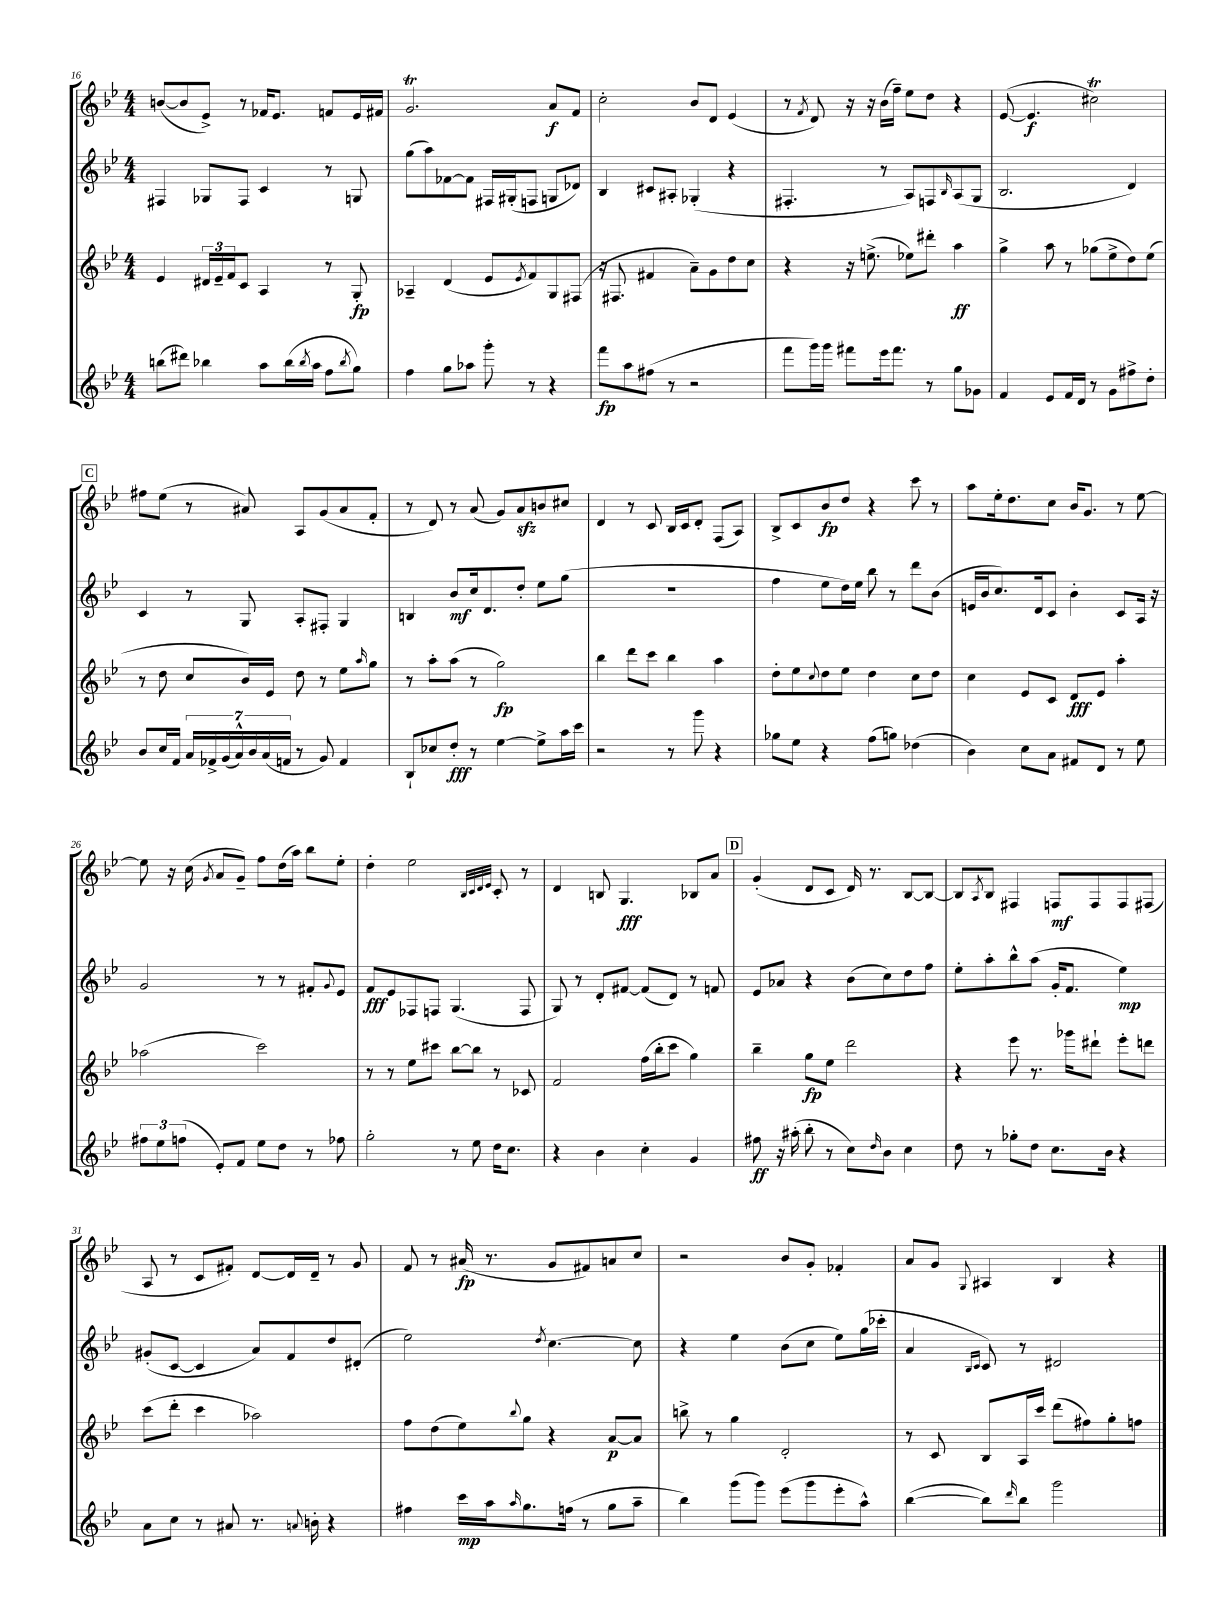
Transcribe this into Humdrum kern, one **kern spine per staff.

**kern	**kern	**kern	**kern
*staff4	*staff3	*staff2	*staff1
*clefG2	*clefG2	*clefG2	*clefG2
*k[b-e-]	*k[b-e-]	*k[b-e-]	*k[b-e-]
*M4/4	*M4/4	*M4/4	*M4/4
(8bb	4e-	4F#	([8b
8ddd#)	.	.	8b]
4bb-	24d#	8G-	8e-^)
.	24e-~	.	.
.	24f	.	.
.	8c	8F#	8r
8aa	4A	4c	16f-
.	.	.	8.e-
(16bb-	.	.	.
8qbb-	.	.	.
16aa	.	.	.
8ff	8r	8r	8f
8qbb-	.	.	.
8gg)	8G'	8G	16e-
.	.	.	16f#
=	=	=	=
4ff	4A-~	(8gg	2.g
.	.	8aa)	.
8gg	(4d	[8f-	.
8aa-	.	8f-]	.
8ggg'	8e-	16F#	.
.	.	(16G#'	.
.	8qe-	.	.
8r	8f)	8F	.
4r	8G	8G	8a
.	(8F#	8d-)	8f
=	=	=	=
8fff	16r	4B-	2cc'
.	8.F#	.	.
8aa	.	.	.
(8ff#	4f#	8c#	.
8r	.	8A#'	.
2r	8a~)	(4G-'	8b-
.	8g	.	8d
.	8dd	4r	(4e-
.	8cc	.	.
=	=	=	=
8fff	4r	4.F#'	8r
.	.	.	8qf
16ggg)	.	.	8d)
16ggg	.	.	.
8fff#	16r	.	16r
.	(8.ee^	.	16r
16eee-	.	8r	(16b-
8.fff#	.	.	16ff~)
.	8ee-)	8A)	8ee-
8r	8ddd#'	8F	8dd
.	.	16qqB-	.
8gg	4aa	(8A	4r
8g-	.	8G	.
=	=	=	=
4f	4gg^	2.B-	([8e-
.	.	.	4.e-]
8e-	8aa	.	.
16f	8r	.	.
16d	.	.	.
8r	(8gg-	.	2cc#)
8g	8ee-^	.	.
8ff#^	8dd)	4d)	.
8dd'	(8ee-	.	.
=	=	=	=
8b-	8r	4c	8ff#
16cc	8dd	.	(8ee-
16f	.	.	.
28a	8cc	8r	8r
28f-^	.	.	.
(28g	.	.	.
28a^^)	.	.	.
.	16b-)	8G	8a#)
28b-	.	.	.
(28a	.	.	.
.	16e-	.	.
28f	.	.	.
8r	8dd	8A'	8A
8g)	8r	8F#'	(8g
4f	8ee-	4G	8a#
.	16qqaa	.	.
.	8gg	.	8f'
=	=	=	=
8B-`	8r	4B	8r
8cc-	8aa'	.	8d)
8dd'	(8aa	8b-	8r
8r	8r	16cc	(8a
.	.	8.d	.
[4ee-	2gg)	.	8g)
.	.	8dd'	8a
8ee-^]	.	8ee-	8b
16aa	.	(8gg	8cc#
16ccc	.	.	.
=	=	=	=
2r	4bb-	1r	4d
.	8ddd	.	8r
.	8ccc	.	8c
8r	4bb-	.	16B-
.	.	.	16c
8ggg	.	.	8d'
4r	4aa	.	(8F
.	.	.	8A)
=	=	=	=
8gg-	8dd'	4ff	8B-^
8ee-	8ee-	.	8c
.	8qqcc	.	.
4r	8dd	8ee-	8b-
.	8ee-	16dd)	8dd
.	.	16ee-	.
(8ff	4dd	8bb-	4r
8gg)	.	8r	.
(4dd-	8cc	8ddd	8ccc
.	8dd	(8b-	8r
=	=	=	=
4b-)	4cc	16e	8aa
.	.	16b-	.
.	.	8.cc)	16ee-'
.	.	.	8.dd
8cc	8e-	.	.
.	.	16d	.
8a	8c	8c	8cc
8f#	8d	4b-'	16b-
.	.	.	8.g
8d	8e-	.	.
8r	4aa'	8c	8r
8ee-	.	16A	[8ee-
.	.	16r	.
=	=	=	=
12ff#	(2aa-	2g	8ee-]
12ee-	.	.	.
.	.	.	16r
(12ff	.	.	.
.	.	.	(16cc
.	.	.	8qg
8e-')	.	.	8a
8f	.	.	8g~)
8ee-	2ccc)	8r	8ff
8dd	.	8r	(16dd
.	.	.	16aa)
8r	.	8f#'	8bb-
.	.	8qqg	.
8ff-	.	8e-	8ee-'
=	=	=	=
2gg'	8r	8f	4dd'
.	8r	8e-	.
.	8ee-	8F-	2ee-
.	8ccc#	8F	.
8r	[8bb-	(4.G	.
8ee-	8bb-]	.	.
.	.	.	32qqB-
.	.	.	32qqc
.	.	.	32qqd
.	.	.	32qqe-
16dd	8r	.	8c'
8.cc	.	.	.
.	8c-	8F	8r
=	=	=	=
4r	2f	8G)	4d
.	.	8r	.
4b-	.	8d'	8B
.	.	[8f#	4.G
4cc'	(16ff	(8f#]	.
.	16bb-'	.	.
.	8ccc	8d)	.
4g	4gg)	8r	8B-
.	.	8f	8a
=	=	=	=
8ff#	4bb-~	8e-	(4g'
16r	.	8a-	.
(16aa#'	.	.	.
8bb-'	8gg	4r	8d
8r	8ee-	.	8c
8cc)	2ddd	(8b-	16d)
.	.	.	8.r
16qqdd	.	.	.
8b-	.	8cc)	.
4cc	.	8dd	[8B-
.	.	8ff	8B-_
=	=	=	=
8dd	4r	8ee-'	8B-]
.	.	.	8qA
8r	.	8aa'	8B-
8gg-'	8eee-	8bb-^^	4F#
8dd	8.r	(8aa	.
8.cc	.	16g'	8F
.	16ggg-	8.f	.
.	8ddd#`	.	8F
16b-	.	.	.
4r	8eee-'	4ee-)	8F
.	8ddd	.	(8F#
=	=	=	=
8a	(8ccc	(8g#'	8A
8cc	8ddd'	[8c	8r
8r	4ccc	4c]	8c
8a#	.	.	8f#')
8.r	2aa-)	8a)	[8d
.	.	8f	16d]
8qqa	.	.	.
16b'	.	.	16d~
4r	.	8dd	8r
.	.	(8d#'	8g
=	=	=	=
4ff#	8ff	2ee-)	8f
.	(8dd	.	8r
16ccc	8ee-)	.	(16a#
16aa	.	.	8.r
16qqaa	8qqbb-	.	.
8.gg	8gg	.	.
.	.	8qdd	.
.	4r	[4.cc	8g
(16ff	.	.	.
8r	.	.	8f#)
8gg	[8a	.	8a
8aa~	8a]	8cc]	8cc
=	=	=	=
4bb-)	8bb^	4r	2r
.	8r	.	.
(8ggg	4gg	4ee-	.
8ggg)	.	.	.
(8eee-	2d'	(8b-	8b-
8ggg	.	8cc	8g'
8eee-'	.	8ee-)	4f-'
8aa^^)	.	(16gg	.
.	.	16ccc-'	.
=	=	=	=
([4bb-	8r	4a	8a
.	8c	.	8g
.	.	16qqB-	.
.	.	16qqc	8qqG
8bb-])	8B-	8c)	4A#
16qqddd	.	.	.
8bb-	16A	8r	.
.	16ccc	.	.
2ggg	(8ddd	2d#	4B-
.	8ff#)	.	.
.	8gg'	.	4r
.	8ff	.	.
==	==	==	==
*-	*-	*-	*-
